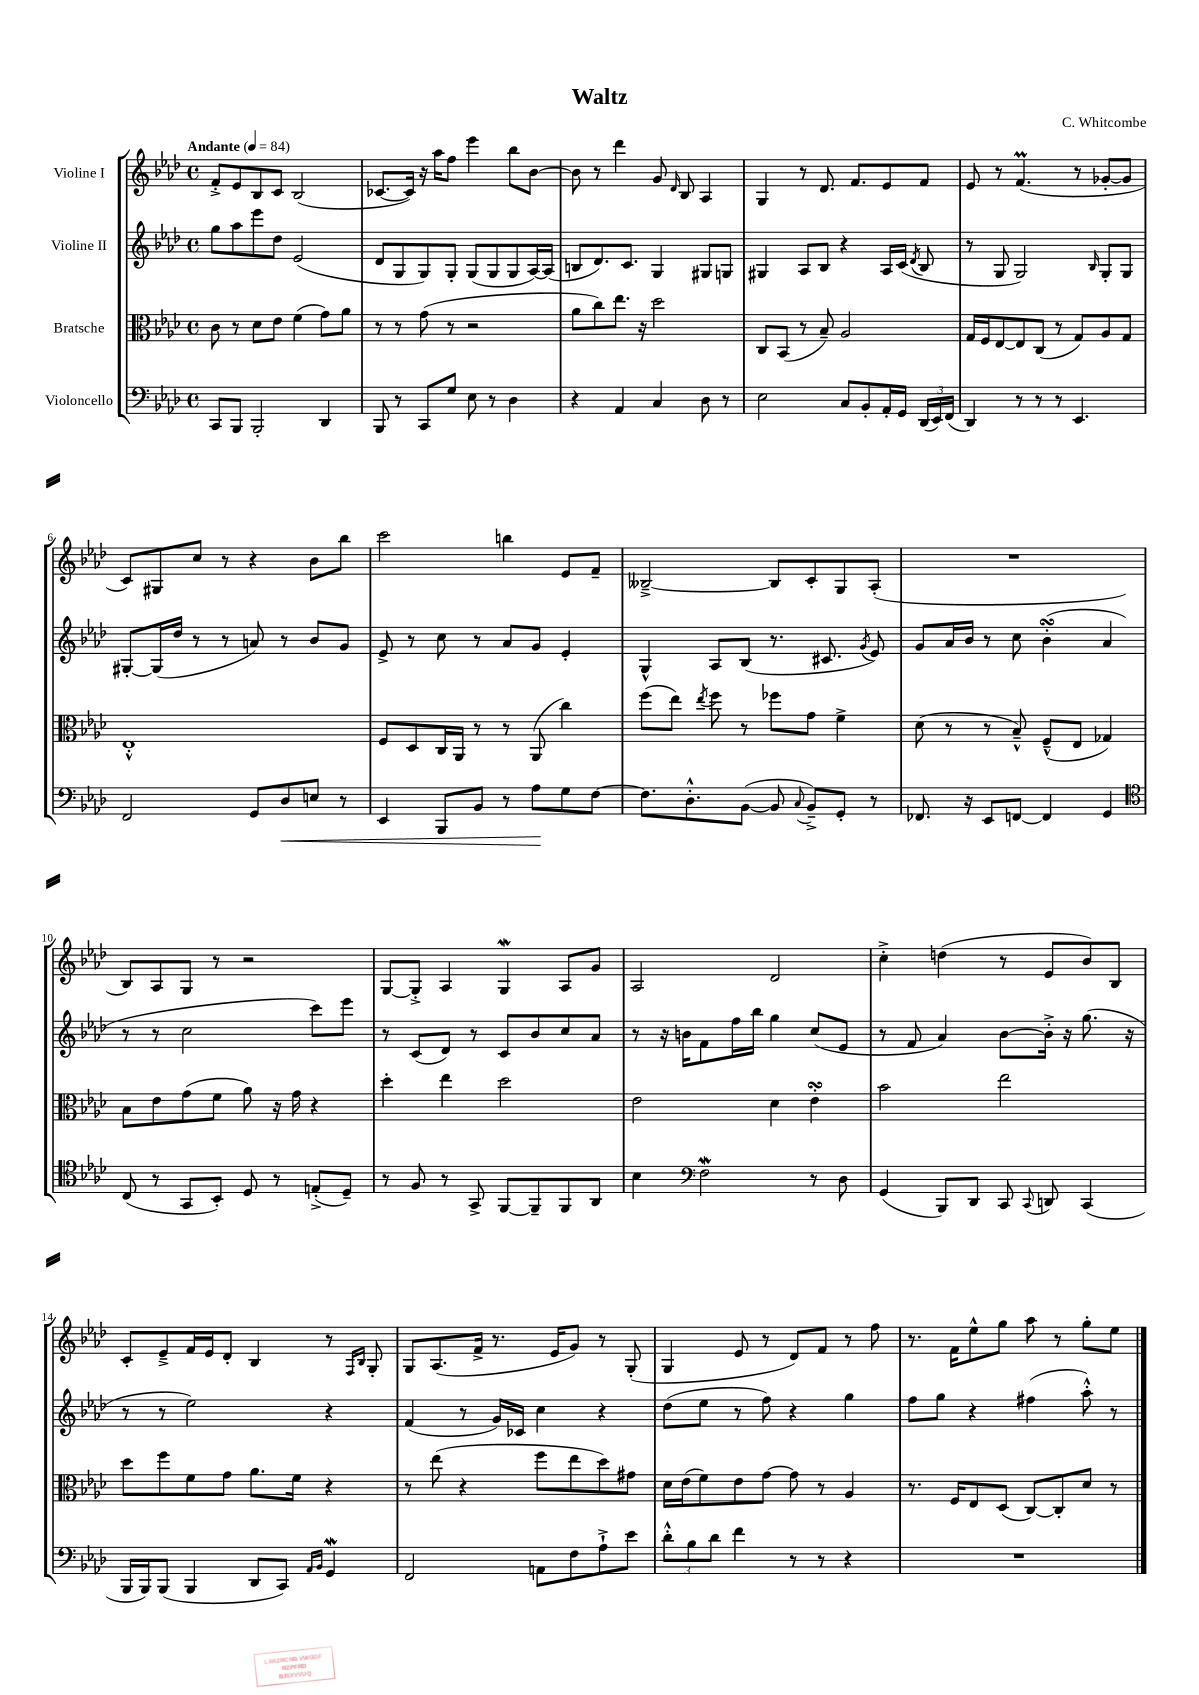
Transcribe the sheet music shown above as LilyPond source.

\header { title = "Waltz" composer = "C. Whitcombe" }
<<
\new StaffGroup <<
\new Staff = "s0" \with { instrumentName = "Violine I" } {
    \clef treble \key aes \major \defaultTimeSignature \time 4/4 \tempo "Andante" 4 = 84
    \autoBeamOff f'8[-.-> ees'8 bes8 c'8] bes2( |
    ces'8.[~ ces'16]) r16 aes''16[ f''8] ees'''4 bes''8[ bes'8]~ |
    bes'8 r8 des'''4 g'8 \grace { des'16 } bes8 aes4 |
    g4 r8 des'8. f'8.[ ees'8 f'8] |
    ees'8 r8 f'4.\prall( r8 ges'8[~-. ges'8] |
    c'8[) gis8 c''8] r8 r4 bes'8[ bes''8] |
    c'''2 b''4 ees'8[ f'8]-- |
    beses2~---> beses8[ c'8-. g8 aes8]-.( |
    R1 |
    bes8[) aes8 g8] r8 r2 |
    g8[~ g8]-.-> aes4 g4\mordent aes8[ g'8] |
    aes2 des'2 |
    c''4-.-> d''4( r8 ees'8[ bes'8) bes8] |
    c'8[-. ees'8---> f'16 ees'16 des'8]-. bes4 r8 \grace { f16[ bes16] } g8-. |
    g8[ aes8.( f'16]-> r8. ees'16[ g'8]) r8 g8-.( |
    g4 ees'8 r8 des'8[) f'8] r8 f''8 |
    r8. f'16[ ees''8-^ g''8] aes''8 r8 g''8[-. ees''8] \bar "|." |
}
\new Staff = "s1" \with { instrumentName = "Violine II" } {
    \clef treble \key aes \major \defaultTimeSignature \time 4/4
    \autoBeamOff g''8[ aes''8 ees'''8 des''8] ees'2( |
    des'8[ g8 g8) g8]-. g8[( g8 g8 aes16~) aes16]( |
    b8[ des'8.) c'8.] g4 gis8[ g8] |
    gis4 aes8[ bes8] r4 aes16[ c'16]( \acciaccatura { des'8 } bes8 |
    r8 g8 g2) \grace { bes16 } g8[-. g8] |
    gis8[~-. gis16( des''16] r8 r8 a'8) r8 bes'8[ g'8] |
    ees'8-> r8 c''8 r8 aes'8[ g'8] ees'4-. |
    g4-^ aes8[ bes8]( r8. cis'8. \acciaccatura { g'8 } ees'8) |
    g'8[ aes'16 bes'16] r8 c''8 bes'4-.\turn( aes'4 |
    r8 r8 c''2 c'''8[) ees'''8] |
    r8 c'8[( des'8]) r8 c'8[ bes'8 c''8 aes'8] |
    r8 r16 b'16[ f'8 f''16 bes''16] g''4 c''8[( ees'8] |
    r8 f'8 aes'4) bes'8[~ bes'16]-.-> r16 g''8.( r16 |
    r8 r8 ees''2) r4 |
    f'4( r8 g'16[) ces'16] c''4 r4 |
    des''8[( ees''8] r8 f''8) r4 g''4 |
    f''8[ g''8] r4 fis''4( aes''8-.-^) r8 \bar "|." |
}
\new Staff = "s2" \with { instrumentName = "Bratsche" } {
    \clef alto \key aes \major \defaultTimeSignature \time 4/4
    \autoBeamOff c'8 r8 des'8[ ees'8] f'4( g'8[) aes'8] |
    r8 r8 g'8( r8 r2 |
    aes'8[ c''8) ees''8.] r16 des''2 |
    c8[ bes,8]( r8 bes8--) aes2 |
    g16[ f16 ees8~ ees8 c8]( r8 g8[) aes8 g8] |
    ees1-.-^ |
    f8[ des8 c16 aes,16] r8 r8 aes,8( c''4) |
    f''8[( ees''8]) \acciaccatura { ees''8 } f''8 r8 fes''8[ g'8] f'4-> |
    des'8( r8 r8 bes8---^) f8[---^( ees8] ges4) |
    bes8[ ees'8 g'8( f'8] aes'8) r16 g'16 r4 |
    des''4-. ees''4 des''2 |
    ees'2 des'4 ees'4-.\turn |
    bes'2 ees''2 |
    des''8[ f''8 f'8 g'8] aes'8.[ f'16] r4 |
    r8 ees''8( r4 f''8[ ees''8 des''8) gis'8] |
    des'16[ ees'16( f'8) ees'8 g'8]~ g'8 r8 aes4 |
    r8. f16[ ees8 des8]( c8[~) c8-. des'8] r8 \bar "|." |
}
\new Staff = "s3" \with { instrumentName = "Violoncello" } {
    \clef bass \key aes \major \defaultTimeSignature \time 4/4
    \autoBeamOff c,8[ bes,,8] bes,,2-. des,4 |
    bes,,8 r8 c,8[ g8] ees8 r8 des4 |
    r4 aes,4 c4 des8 r8 |
    ees2 c8[ bes,8-. aes,16-. g,16] \tuplet 3/2 { des,16[( ees,16) f,16]( } |
    des,4) r8 r8 r8 ees,4. |
    f,2 g,8[ des8\< e8] r8 |
    ees,4 bes,,8[ bes,8] r8 aes8[\! g8 f8]~ |
    f8.[ des8.-.-^ bes,8]~( bes,8 \appoggiatura { c8 } bes,8[--->) g,8]-. r8 |
    fes,8. r16 ees,8[ f,8]~ f,4 g,4 |
    \clef tenor c8( r8 g,8[ bes,8]-.) des8 r8 e8[-.->( des8]--) |
    r8 f8 r8 g,8-> f,8[~ f,8-- f,8 aes,8] |
    bes4 \clef bass f2\mordent r8 des8 |
    g,4( bes,,8[) des,8] c,8 \appoggiatura { c,8 } d,8 c,4( |
    bes,,16[ bes,,16) bes,,8]( bes,,4 des,8[ c,8]) \grace { aes,16[ bes,16] } g,4\mordent |
    f,2 a,8[ f8 aes8-!-> ees'8] |
    \tuplet 3/2 { des'8[-.-^ bes8 des'8] } f'4 r8 r8 r4 |
    R1 \bar "|." |
}
>>
>>
